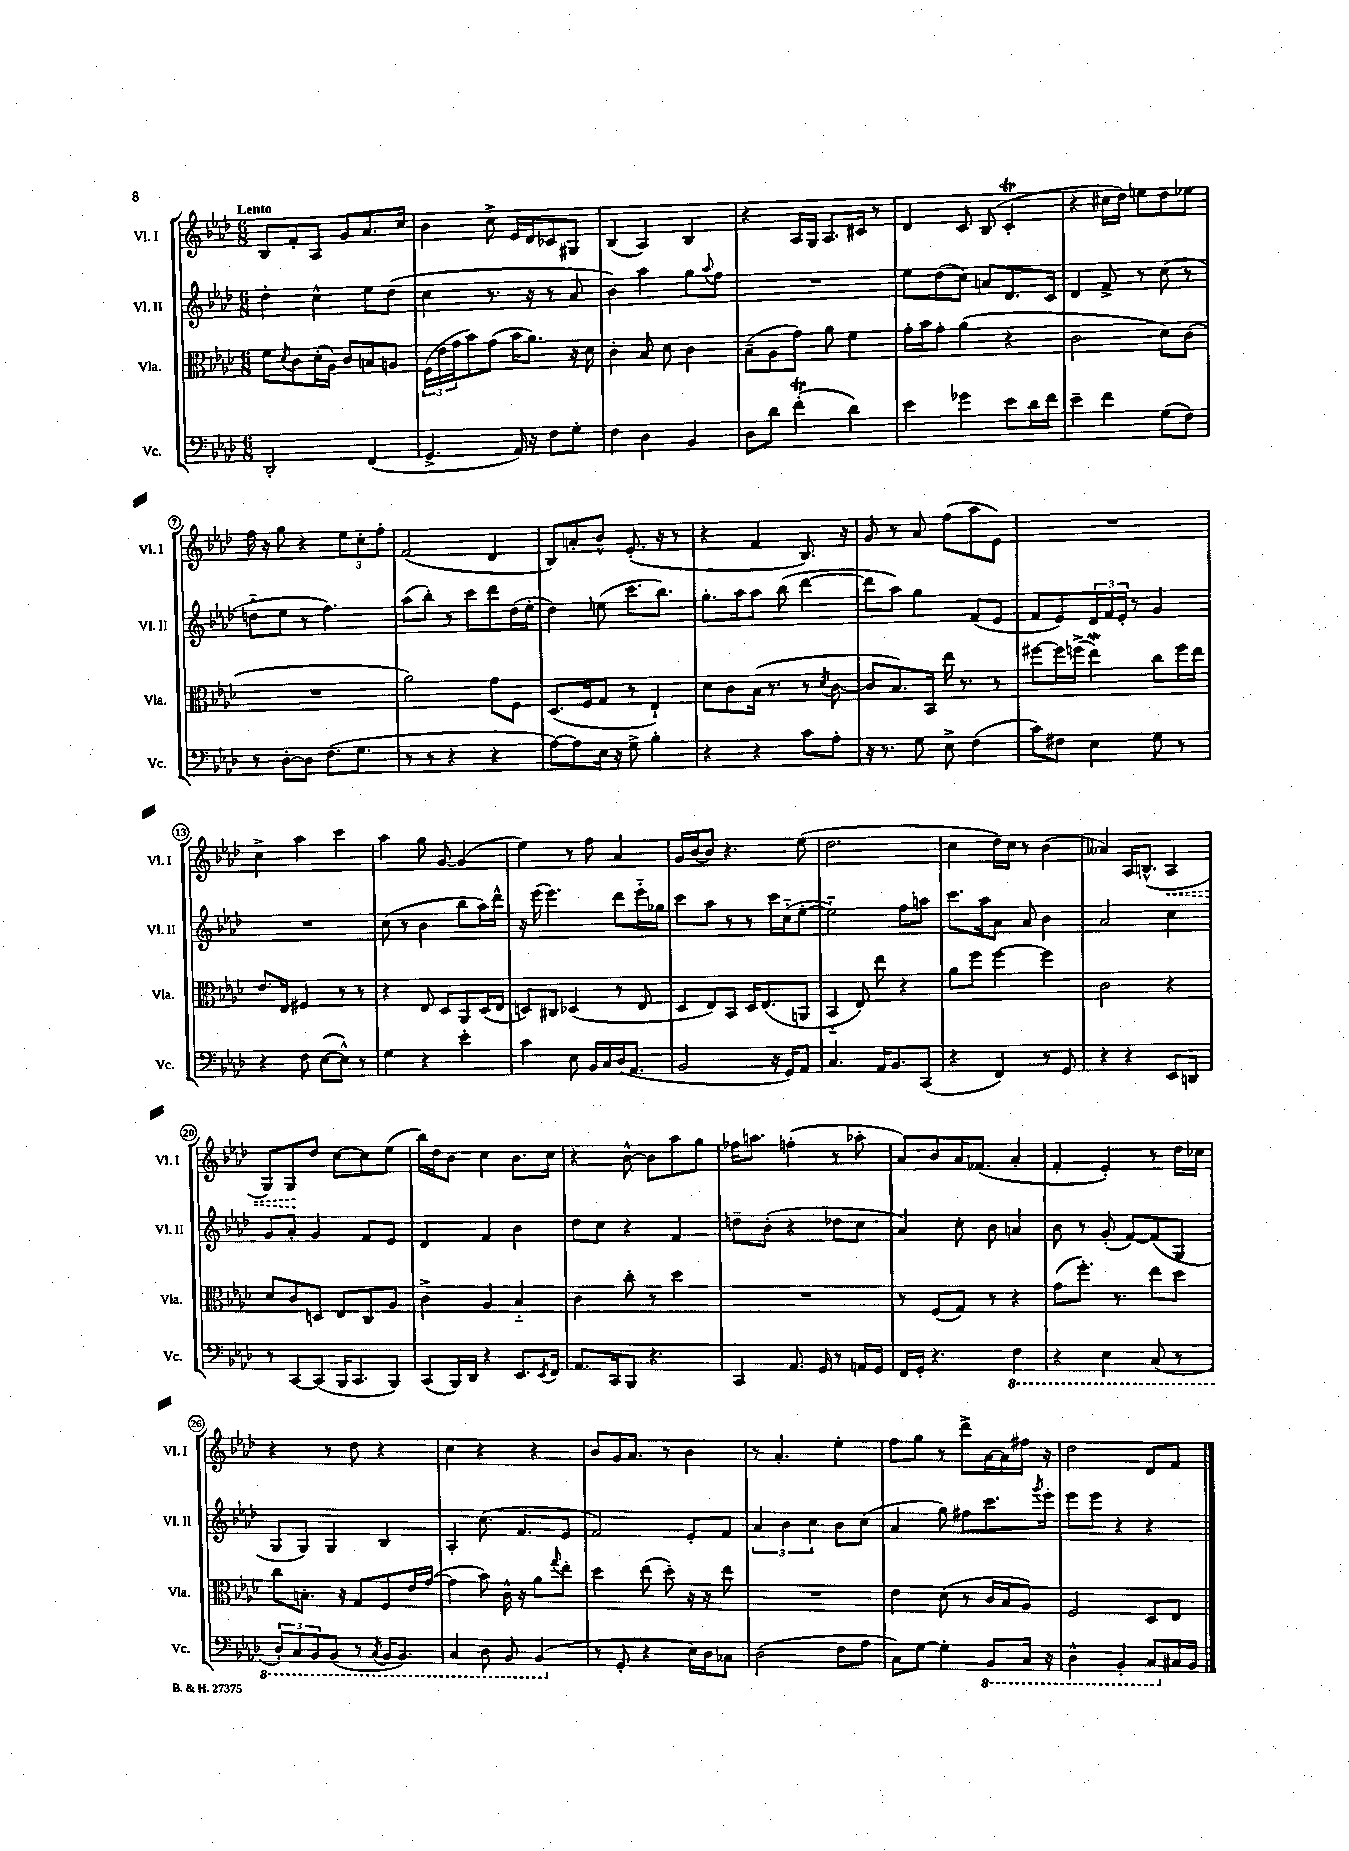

**kern	**kern	**kern	**kern
*staff4	*staff3	*staff2	*staff1
*clefF4	*clefC3	*clefG2	*clefG2
*k[b-e-a-d-]	*k[b-e-a-d-]	*k[b-e-a-d-]	*k[b-e-a-d-]
*M6/8	*M6/8	*M6/8	*M6/8
2DD-'	8f	4dd-'	8B-
.	8qd-	.	.
.	8c	.	8f'
.	(16d-'	4cc^^	8A-
.	16A-)	.	.
.	8c	.	8g
(4FF	8B	8ee-	8.a-
.	8A	(8dd-	.
.	.	.	16cc
=	=	=	=
4.GG^	(24F	4cc	4b-
.	24e-	.	.
.	24g	.	.
.	8b-)	.	.
.	(8g	8.r	8cc^
16AA-)	16b-	.	16e-
16r	8.a-)	16r	16d-
8F	.	8r	8c-
8G'	16r	8a-	8G#
.	16d-	.	.
=	=	=	=
4F	4c'	4b-)	(4B-
4D-	8B-	4aa-	4A-)
.	8d-	.	.
4BB-	4c	8gg	4B-
.	.	8qqaa-	.
.	.	8ff	.
=	=	=	=
8D-	(8B-~	2.r	4r
8d-	8A-	.	.
(4f'	8g)	.	16A-
.	.	.	16G
.	8a-	.	8.A-
4d-)	4f	.	.
.	.	.	16c#
.	.	.	8r
=	=	=	=
4e-	16g'	8ee-	4d-
.	16b-	.	.
.	8g'	(8dd-	.
4g-	(4a-	8cc)	8c
.	.	8a	(8B-
8e-	4r	8.d-	4c'
16d-	.	.	.
16f	.	16c	.
=	=	=	=
4e-~	2c	4d-	4r
4f	.	8f^	16cc#
.	.	.	16dd-)
.	.	8r	8ee
(8G	8d-)	(8cc	8dd-
8F)	(8c	8r	8ee-
=	=	=	=
8r	2.r	8dd'~	16ff
.	.	.	16r
[8D-'	.	8ee-	8gg
8D-]	.	8r	4r
(8.F	.	4.ff)	.
.	.	.	12ee-
8.G	.	.	.
.	.	.	12cc'
.	.	.	12ff'
=	=	=	=
8r	2a-)	(8aa-	(2f
8r	.	8bb-')	.
4r	.	8r	.
.	.	8ccc	.
4r	8g	8ddd-	4d-
.	8F	(16dd-	.
.	.	16ee-'	.
=	=	=	=
[8A-)	(8.D-	4dd-)	8B-)
8A-]	.	.	8a'
.	16F	.	.
16E-	8G	(8ee	8b-^^
16r	.	.	.
8G^	8r	8.ccc	(8.e-'
4B-'	4E-`)	.	.
.	.	8.bb-)	16r
.	.	.	8r
=	=	=	=
4r	8d-	8.gg'	4r
.	8c	.	.
.	.	16aa-	.
4r	(16B-	8aa-	4f
.	8.r	.	.
.	.	(8bb-	.
8c	8r	[4ddd-	8.B-)
.	8qd-	.	.
8A-'	[8c	.	.
.	.	.	16r
=	=	=	=
16r	8c]	8ddd-]	8g
8.r	.	.	.
.	8.B-)	8aa-)	8r
8G	.	4gg	8a-
.	16BB-	.	.
8E-^	16ee-	.	(8ff
.	8.r	.	.
(4F	.	(8f	8aa-
.	8r	8e-	8e-)
=	=	=	=
8c)	[8ff#	8f	2.r
8F#	16ff#]	8e-)	.
.	(16ff^	.	.
4E-	4ee-)	24d-	.
.	.	24f	.
.	.	24e-'	.
.	.	8r	.
8G	8cc	4g	.
8r	16ff	.	.
.	16ee-	.	.
=	=	=	=
4r	8.e-	2.r	4cc^
.	16E-	.	.
8F	4F#	.	4aa-
([8E-	.	.	.
8E-^^])	8r	.	4ccc
8r	8r	.	.
=	=	=	=
4G	4r	(8cc	4aa-
.	.	8r	.
4r	8E-	4b-	8gg
.	8D-	.	[8g
4e-'	8AA-	8bb-	(4g]
.	(16D-	16aa-)	.
.	16E-	16ddd-^^	.
=	=	=	=
4c	8D)	16r	4ee-)
.	.	(16eee-	.
.	8C#	4.eee-)	.
8E-	(4D-	.	8r
16BB-	.	.	8ff
16C	.	.	.
(16D-	8r	8ddd-	4a-
8.AA-	.	.	.
.	8E-	16eee-'~	.
.	.	16gg-	.
=	=	=	=
2BB-	8D-	8ccc	16g
.	.	.	[16b-
.	8E-)	8aa-	8b-]
.	8BB-	8r	4.r
.	16D-	8r	.
.	(8.E-	.	.
16r	.	16ccc	.
16GG)	.	(16cc'~	.
8AA-	8AA	[8ee-'	(8ee-
=	=	=	=
4.C	4BB-'~	2ee-'~])	2.dd-
.	8E-)	.	.
16AA-	8ee-	.	.
8.BB-	.	.	.
.	4r	8ff	.
(8CC	.	8aa	.
=	=	=	=
4r	8a-	8.ccc	4cc
.	8ff	.	.
.	.	16aa-	.
4FF)	[4ff	8a-	16dd-)
.	.	.	16cc
.	.	8a-	8r
8r	4ff]	4b-	(4b-
8GG	.	.	.
=	=	=	=
4r	2c	2a-	4a--)
4r	.	.	16A-
.	.	.	(8.B^^
8EE-	4r	4cc	4A-
8DD	.	.	.
=	=	=	=
8r	8d-	8g	8G)
[8CC	8c	8a-'	8G
(8CC]	8D	4g	8dd-
16BBB-	8E-	.	[8cc
8.CC	.	.	.
.	8C	8f	8cc]
8BBB-)	8A-	8e-	(8ee-
=	=	=	=
(8CC	4c^	4d-	16bb-)
.	.	.	16dd-
16BBB-)	.	.	8b-
16DD-	.	.	.
4r	4A-	4f	4cc
8.EE-	4B-'~	4b-	8.b-
8qEE-	.	.	.
16FF	.	.	16cc
=	=	=	=
8.AA-	4c	8dd-	4r
.	.	8cc	.
16CC	.	.	.
8BBB-	8cc'	4r	[8b-^^
4.r	8r	.	8b-]
.	4dd-	4f	8aa-
.	.	.	8gg
=	=	=	=
4CC	2.r	8dd~	16ff-
.	.	.	8.aa
.	.	(8b-'	.
8.AA-	.	4r	(4ff'
16GG	.	.	.
8r	.	8dd-	8r
16AA	.	8cc	8aa-'
16GG	.	.	.
=	=	=	=
16FF	8r	4a-)	8a-)
16GG'	.	.	.
4.r	(8F	.	8b-
.	8G)	8cc'	16a-
.	.	.	(8.f-
.	8r	8b-	.
4FF	4r	4a	4a-'
=	=	=	=
4r	(8g	8b-	4f'
.	8.ff')	8r	.
4EE-	.	(8g'	4e-')
.	8.r	.	.
.	.	[8f)	.
(8CC	8ee-	(8f]	8r
8r	8dd-	8G	16dd-
.	.	.	16cc-
=	=	=	=
12DD-')	8cc	8G	4r
12CC	.	.	.
.	8.B'	8G)	.
12BBB-	.	.	.
(8BBB-	.	4G	8r
.	16r	.	.
8r	8G	.	8dd-
8qCC	.	.	.
16BBB-	8F	4B-	4r
8.BBB-)	.	.	.
.	16e-	.	.
.	([16g	.	.
=	=	=	=
4CC	4g]	4A-'	4cc
8DD-	8b-)	(8.cc	4r
8BBB-	16c^^	.	.
.	16r	8.f	.
(4BBB-	8a-	.	4r
.	8qqgg	.	.
.	8ee-'	8e-	.
=	=	=	=
8r	4dd-	2f)	8b-
8GG'	.	.	16g
.	.	.	8.a-
4r	(8ee-	.	.
.	8dd-')	.	8r
16E-)	16r	8e-'	4b-
16D-	16r	.	.
8C-	8ee-	8f	.
=	=	=	=
(2D-	2.r	6a-	8r
.	.	.	4.a-'
.	.	6b-	.
.	.	6cc	.
8F	.	8b-	4ee-'
8A-	.	(8cc	.
=	=	=	=
8C)	4e-	4a-	8ff
[8G	.	.	8gg
4G']	(8d-	8gg)	8r
.	8r	8ff#	8ddd-^
8BBB-	16c	8.ccc	[16a-
.	16B-	.	16a-]
16CC	8A-)	.	16ff#
.	.	8qggg	.
16r	.	16eee-'	16r
=	=	=	=
4DD-^^	2F	8eee-	2dd-
.	.	8eee-	.
4BBB-'	.	4r	.
8CC	8D-	4r	8d-
16C#	8E-	.	8f
16BB-	.	.	.
==	==	==	==
*-	*-	*-	*-
